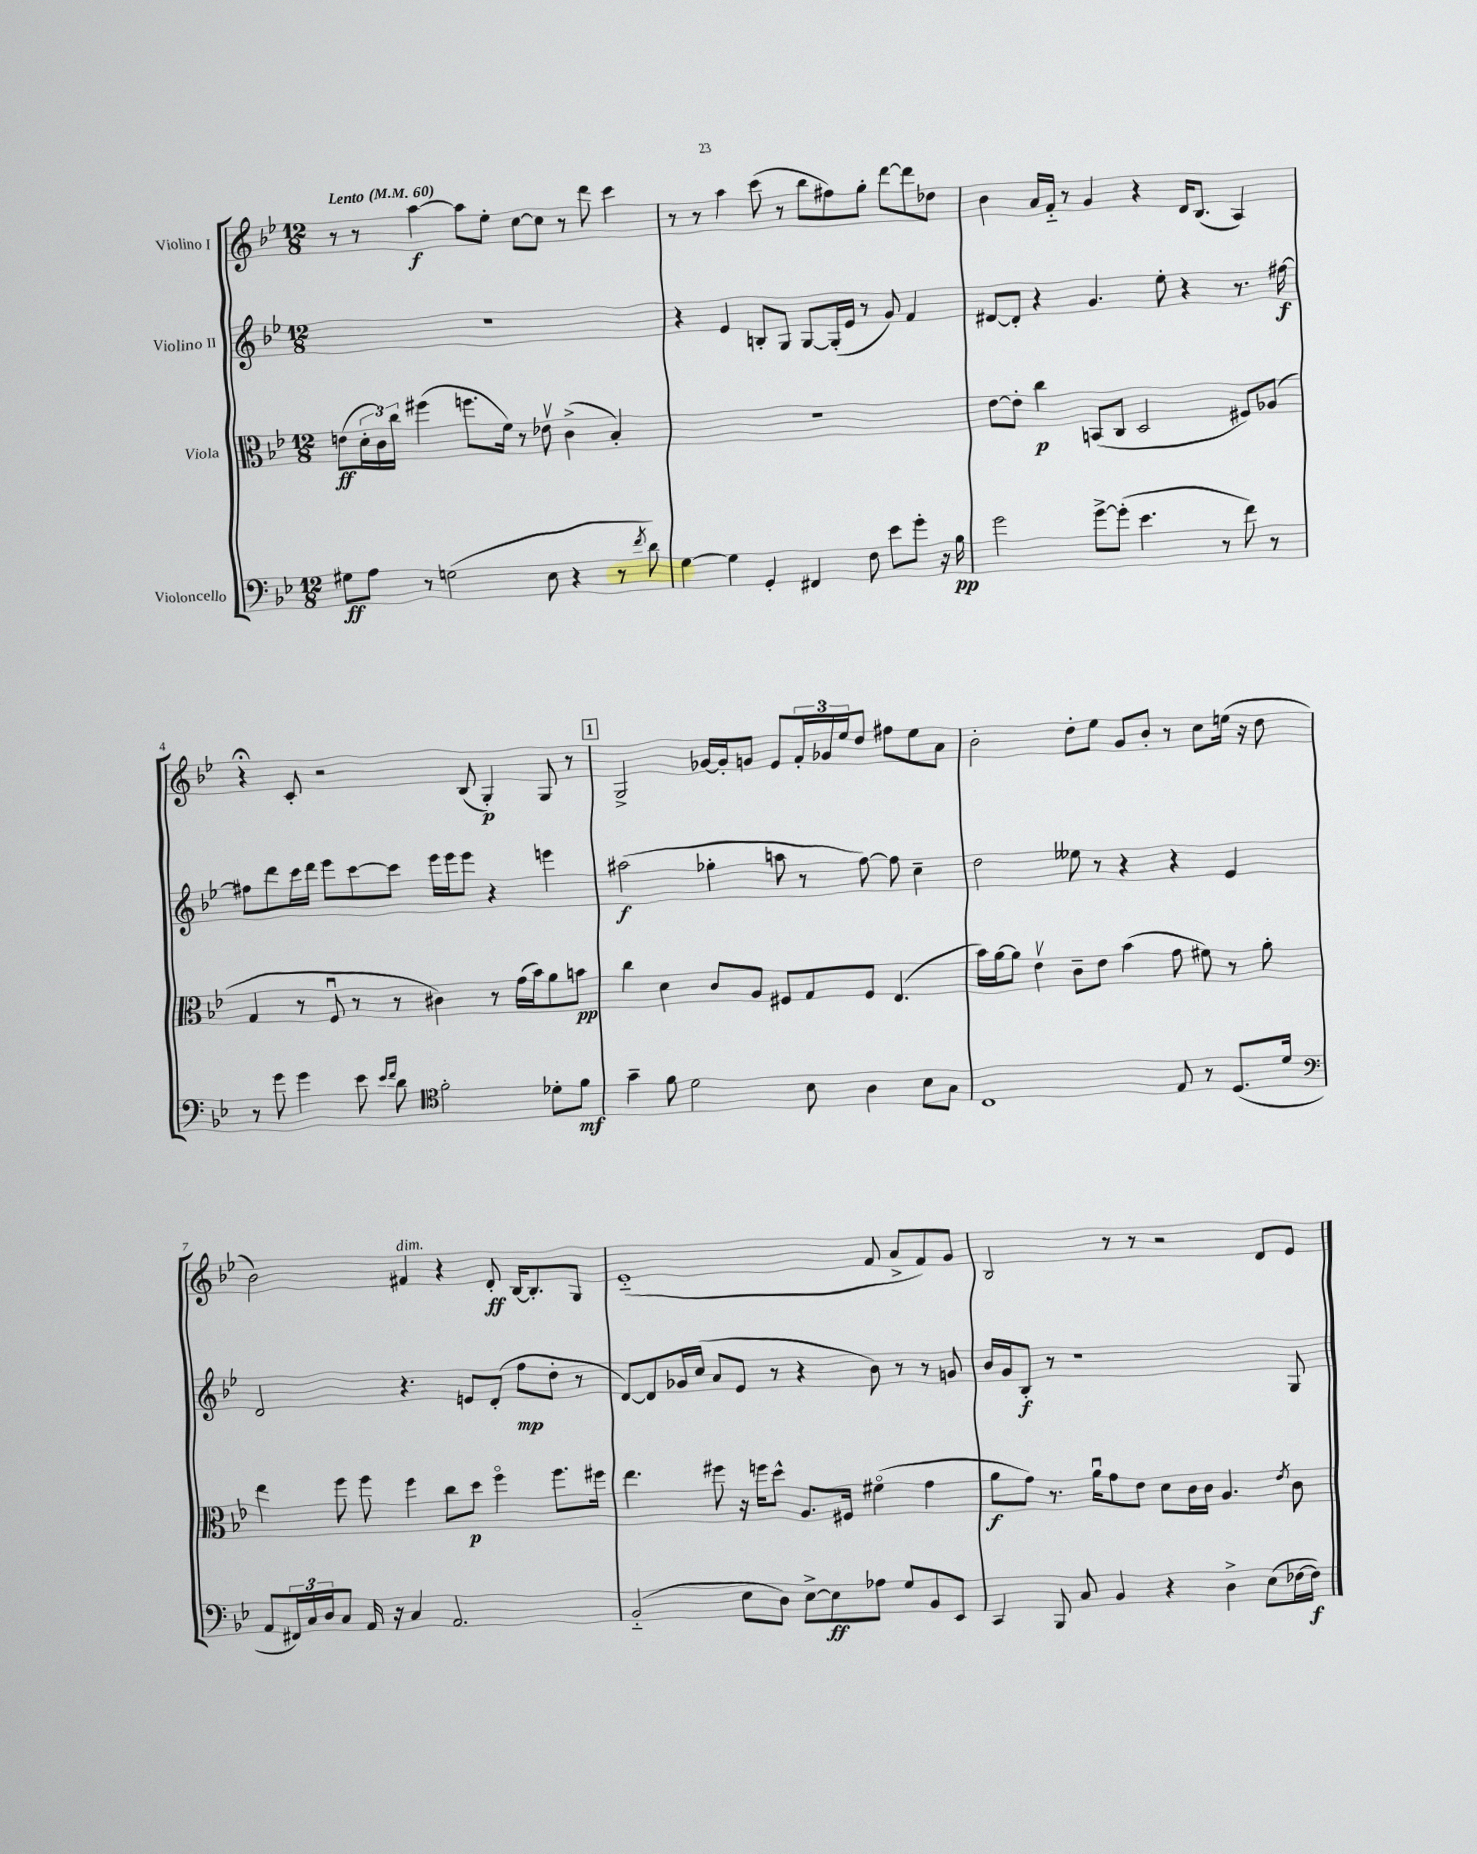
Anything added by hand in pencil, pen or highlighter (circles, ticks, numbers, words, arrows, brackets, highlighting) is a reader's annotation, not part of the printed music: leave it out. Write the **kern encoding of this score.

**kern	**dynam	**kern	**dynam	**kern	**dynam	**kern	**dynam
*part4	*part4	*part3	*part3	*part2	*part2	*part1	*part1
*staff4	*staff4	*staff3	*staff3	*staff2	*staff2	*staff1	*staff1
*I"Violoncello	*	*I"Viola	*	*I"Violino II	*	*I"Violino I	*
*clefF4	*	*clefC3	*	*clefG2	*	*clefG2	*
*k[b-e-]	*	*k[b-e-]	*	*k[b-e-]	*	*k[b-e-]	*
*M12/8	*	*M12/8	*	*M12/8	*	*M12/8	*
*MM60	*	*MM60	*	*MM60	*	*MM60	*
=1	=1	=1	=1	=1	=1	=1	=1
!	!	!	!	!	!	!LO:TX:a:B:t=Lento	!
8G#X\L	ff	(8en\L	ff	1.r	.	8r	.
8A\J	.	24d'\L	.	.	.	8r	.
.	.	24c\)	.	.	.	.	.
.	.	24cc\JJ	.	.	.	.	.
8r	.	(4ff#X\	.	.	.	[4aa\	f
(2Gn\	.	.	.	.	.	.	.
.	.	8.ffn\L	.	.	.	8aa\L]	.
.	.	.	.	.	.	8ee-'\J	.
.	.	16f\Jk)	.	.	.	.	.
.	.	8r	.	.	.	[8cc\L	.
8E-\	.	8e-Xv\	.	.	.	8cc\J]	.
4r	.	(4c^\	.	.	.	8r	.
.	.	.	.	.	.	8ddd\	.
8r	.	4B-'/)	.	.	.	4ccc\	.
8qf/	.	.	.	.	.	.	.
8d\)	.	.	.	.	.	.	.
=2	=2	=2	=2	=2	=2	=2	=2
[4G\	.	1.r	.	4r	.	8r	.
.	.	.	.	.	.	8r	.
4G\]	.	.	.	4e-/	.	4aa\	.
4GG'/	.	.	.	8Bn'/L	.	(8ccc\	.
.	.	.	.	8G/J	.	8r	.
4FF#X/	.	.	.	[8G/L	.	8bb-\L	.
.	.	.	.	(16G'/L]	.	8ff#X\)	.
.	.	.	.	16e-/JJ	.	.	.
8F\	.	.	.	8r	.	8gg'\J	.
8e-\L	.	.	.	8g/)	.	[8ddd\L	.
8g'\J	.	.	.	4f/	.	8ddd\]	.
16r	.	.	.	.	.	8dd-X\J	.
16B-\	pp	.	.	.	.	.	.
=3	=3	=3	=3	=3	=3	=3	=3
2g\	.	[8e-\L	.	[8d#X/L	.	4b-\	.
.	.	8e-'\J]	.	8d#'/J]	.	.	.
.	.	4cc\	p	4r	.	16a/LL	.
.	.	.	.	.	.	16f/JJ	.
.	.	.	.	.	.	8r	.
[8g^\L	.	(8BBn/L	.	4.g/	.	4g/	.
(8g'\J]	.	8C/J	.	.	.	.	.
4.e-\	.	2D/	.	.	.	4r	.
.	.	.	.	8ee-'\	.	.	.
.	.	.	.	4r	.	16d/KL	.
.	.	.	.	.	.	(8.B-/J	.
8r	.	.	.	.	.	.	.
8f\)	.	8F#X/L)	.	8.r	.	4A/)	.
8r	.	(8A-X/J	.	.	.	.	.
.	.	.	.	[16ff#X\	f	.	.
!!LO:LB:g=z
=4	=4	=4	=4	=4	=4	=4	=4
8r	.	4G/	.	8ff#X\L]	.	4r;<	.
8g\	.	.	.	8ddd\	.	.	.
4g\	.	8r	.	16ccc\L	.	8c'/	.
.	.	.	.	16ddd\JJ	.	.	.
.	.	8Fu/	.	8eee-\L	.	2r	.
8e-\	.	8r	.	[8ccc\	.	.	.
16qqe-/LL	.	.	.	.	.	.	.
16qqf/JJ	.	.	.	.	.	.	.
8d\	.	8r	.	8ccc\J]	.	.	.
*clefC4	*	*	*	*	*	*	*
2f'\	.	4c#X\)	.	16eee-\LL	.	.	.
.	.	.	.	16eee-\J	.	.	.
.	.	.	.	8eee-\J	.	(8B-/	.
.	.	8r	.	4r	.	4G'/)	p
.	.	(16g\LL	.	.	.	.	.
.	.	16b-\J)	.	.	.	.	.
8d-X'\L	.	8a\	.	4eeen\	.	8G/	.
8f\J	mf	8bn\J	pp	.	.	8r	.
!!LO:REH:place=s1:t=1
=5	=5	=5	=5	=5	=5	=5	=5
4g~\	.	4cc\	.	(2aa#X\	f	2G^/	.
8f\	.	4d\	.	.	.	.	.
2d\	.	.	.	.	.	.	.
.	.	8c/L	.	4gg-X'\	.	[16g-X/LL	.
.	.	.	.	.	.	16g-'/J]	.
.	.	8A/J	.	.	.	8gn/J	.
.	.	8F#X/L	.	8aan\	.	8e-/L	.
8B-\	.	8G/	.	8r	.	24f'/L	.
.	.	.	.	.	.	24g-X/	.
.	.	.	.	.	.	24ee-/J	.
4A\	.	8F#/J	.	[8ff\)	.	8dd/J	.
.	.	(4.E-/	.	8ff\]	.	8ff#X\L	.
8B-\L	.	.	.	4cc~\	.	8ee-\	.
8G\J	.	.	.	.	.	8a\J	.
=6	=6	=6	=6	=6	=6	=6	=6
1C	.	16b-\LL)	.	2dd\	.	2b-'\	.
.	.	[16a\J	.	.	.	.	.
.	.	8a\J]	.	.	.	.	.
.	.	4e-v\	.	.	.	.	.
.	.	8c~\L	.	8ee--X\	.	8dd'\L	.
.	.	8e-\J	.	8r	.	8ee-\J	.
.	.	(4b-\	.	4r	.	8g/L	.
.	.	.	.	.	.	8b-'/J	.
8E-/	.	8g\	.	4r	.	8r	.
8r	.	8f#X\)	.	.	.	8cc\L	.
(8.D/L	.	8r	.	4e-/	.	(16een\Jk	.
.	.	.	.	.	.	16r	.
.	.	8a'\	.	.	.	8dd\	.
16d/Jk	.	.	.	.	.	.	.
!!LO:LB:g=z
=7	=7	=7	=7	=7	=7	=7	=7
*clefF4	*	*	*	*	*	*	*
8AA/L	.	4ee-\	.	2d/	.	2b-\)	.
24FF#X/L)	.	.	.	.	.	.	.
24C/	.	.	.	.	.	.	.
24D/J	.	.	.	.	.	.	.
8C/J	.	8ff\	.	.	.	.	.
16AA/	.	8ff\	.	.	.	.	.
16r	.	.	.	.	.	.	.
!	!	!	!	!	!	!LO:TX:a:i:t=dim.	!
4C/	.	4ff\	.	4.r	.	4f#X/	.
2.AA/	.	8cc\L	.	.	.	4r	.
.	.	8dd\J	p	8en/L	.	.	.
.	.	4ff\	.	(8d'/J	.	8d'/	ff
.	.	.	.	8ff\L	mp	[16B-/KL	.
.	.	.	.	.	.	8.B-'/]	.
.	.	8.ff\L	.	8dd'\J	.	.	.
.	.	.	.	8r	.	8G/J	.
.	.	16ff#X\Jk	.	.	.	.	.
=8	=8	=8	=8	=8	=8	=8	=8
(2BB-/	.	4.ee-\	.	[8d/L)	.	(1e-	.
.	.	.	.	8d/]	.	.	.
.	.	.	.	16g-X/L	.	.	.
.	.	.	.	(16cc/JJ	.	.	.
.	.	8ff#X\	.	8a/L	.	.	.
8E-\L	.	16r	.	8e-/J	.	.	.
.	.	16ffn\KL	.	.	.	.	.
8D\J)	.	8dd^^\J	.	8r	.	.	.
[8E-^\L	.	8.A/L	.	4r	.	.	.
8E-\]	ff	.	.	.	.	.	.
.	.	16F#X/Jk	.	.	.	.	.
8A-X\J	.	(4f#X\	.	8b-\)	.	8f/	.
8G/L	.	.	.	8r	.	8a^/L	.
8BB-/	.	4g\	.	8r	.	8f/)	.
8EE-/J	.	.	.	8gn/	.	8g/J	.
=9	=9	=9	=9	=9	=9	=9	=9
4CC/	.	8a\L	f	16b-/LL	.	2B-/	.
.	.	.	.	16g/J	.	.	.
.	.	8g\J)	.	8B-'/J	f	.	.
8BBB-/	.	8.r	.	8r	.	.	.
8C/	.	.	.	1r	.	.	.
.	.	16au\KL	.	.	.	.	.
4BB-/	.	8g\	.	.	.	8r	.
.	.	8e-\J	.	.	.	8r	.
4r	.	8d\L	.	.	.	2r	.
.	.	16c\L	.	.	.	.	.
.	.	16c\JJ	.	.	.	.	.
4D^\	.	4.A/	.	.	.	.	.
(8E-\L	.	.	.	.	.	8d/L	.
.	.	8qe-/	.	.	.	.	.
[16F-X\L	.	8c\	.	8G/	.	8e-/J	.
16F-\JJ])	f	.	.	.	.	.	.
==	==	==	==	==	==	==	==
*-	*-	*-	*-	*-	*-	*-	*-
